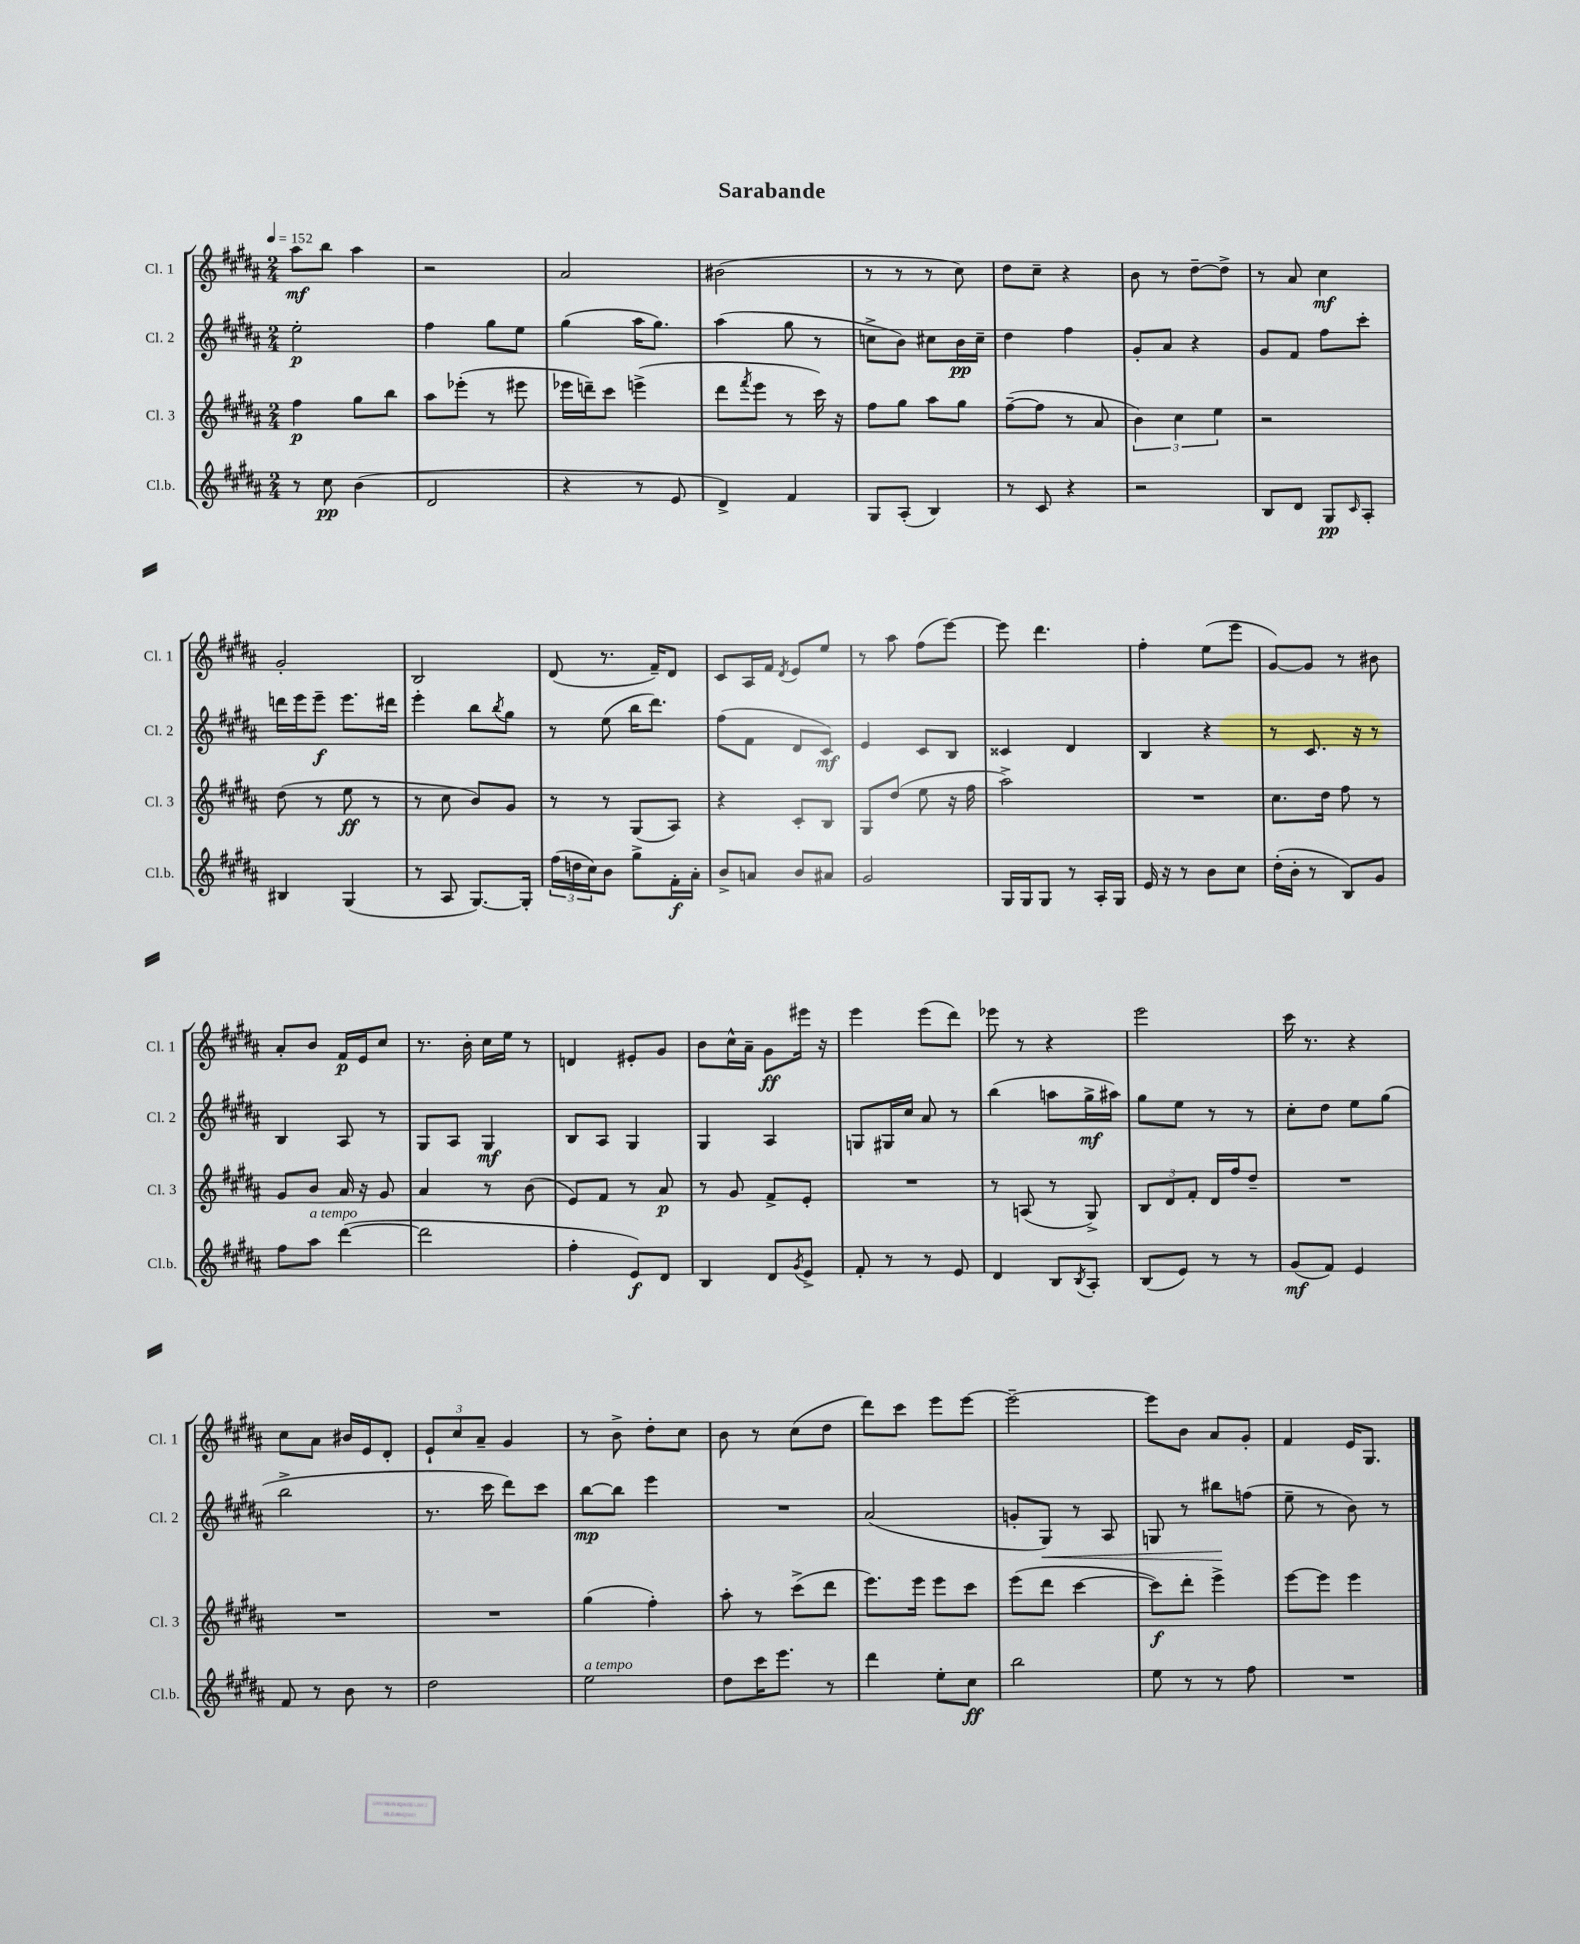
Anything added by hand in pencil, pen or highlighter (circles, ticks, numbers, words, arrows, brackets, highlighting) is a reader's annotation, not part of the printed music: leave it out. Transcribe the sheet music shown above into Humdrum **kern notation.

**kern	**kern	**kern	**kern
*staff4	*staff3	*staff2	*staff1
*clefG2	*clefG2	*clefG2	*clefG2
*k[f#c#g#d#a#]	*k[f#c#g#d#a#]	*k[f#c#g#d#a#]	*k[f#c#g#d#a#]
*M2/4	*M2/4	*M2/4	*M2/4
*MM152	*MM152	*MM152	*MM152
8r	4ff#	2ee'	8aa#
8cc#	.	.	8bb
(4b	8gg#	.	4aa#
.	8bb	.	.
=	=	=	=
2d#	8aa#	4ff#	2r
.	(8eee-'	.	.
.	8r	8gg#	.
.	8eee#	8ee	.
=	=	=	=
4r	16eee-	(4gg#	2a#
.	16ddd~)	.	.
.	8ccc#	.	.
8r	(4eee^	16aa#	.
.	.	8.gg#)	.
8e	.	.	.
=	=	=	=
4d#^)	8ddd#	(4aa#	(2b#
.	8qfff#	.	.
.	8eee	.	.
4f#	8r	8gg#	.
.	16ccc#)	8r	.
.	16r	.	.
=	=	=	=
8G#	8ff#	8cc^	8r
(8A#'	8gg#	8b)	8r
4B)	8aa#	8cc#	8r
.	8gg#	16b	8cc#)
.	.	16cc#~	.
=	=	=	=
8r	([8ff#~	4dd#	8dd#
8c#	8ff#]	.	8cc#~
4r	8r	4ff#	4r
.	8a#	.	.
=	=	=	=
2r	6b)	8g#'	8b
.	.	8a#	8r
.	6cc#	.	.
.	.	4r	[8dd#~
.	6ee	.	.
.	.	.	8dd#^]
=	=	=	=
8B	2r	8g#	8r
8d#	.	8f#	8a#
8G#	.	8ff#	4cc#
16qqc#	.	.	.
8A#'	.	8ccc#'	.
=	=	=	=
4B#	(8dd#	16ddd	2g#'
.	.	16eee	.
.	8r	8eee~	.
(4G#	8ee	8.eee	.
.	8r	.	.
.	.	16ddd#	.
=	=	=	=
8r	8r	4eee'	2B
8A#	8cc#	.	.
[8.G#)	8b)	8bb	.
.	.	8qbb	.
.	8g#	8gg#	.
16G#']	.	.	.
=	=	=	=
(24ff#	8r	8r	(8d#
24dd	.	.	.
24cc#)	.	.	.
8b	8r	(8ee	8.r
8gg#^	(8G#	16bb	.
.	.	8.ddd#)	16f#~)
16f#'	8A#)	.	8d#
16a#'	.	.	.
=	=	=	=
8b^	4r	(8ff#	8c#
8a	.	8f#	16A#
.	.	.	16f#
.	.	.	8qd#
8b	8c#'	8d#	8e
8a#	8B	8c#)	8ee
=	=	=	=
2g#	8G#	4e	8r
.	(8dd#	.	8aa#
.	8ee	8c#	(8ff#
.	16r	8B	[8eee)
.	16ff#	.	.
=	=	=	=
16G#	2aa#^)	4c##	8eee]
16G#	.	.	.
8G#	.	.	4.ddd#
8r	.	4d#	.
16A#'	.	.	.
16G#	.	.	.
=	=	=	=
16e	2r	4B	4ff#'
16r	.	.	.
8r	.	.	.
8b	.	4r	(8ee
8cc#	.	.	8eee
=	=	=	=
(16dd#'	8.cc#	8r	[8g#)
16b'	.	.	.
8r	.	8.c#	8g#]
.	16dd#	.	.
8B)	8ff#	.	8r
.	.	16r	.
8g#	8r	8r	8b#
=	=	=	=
8ff#	8g#	4B	8a#'
8aa#	8b	.	8b
([4ddd#	16a#	8A#	16f#
.	16r	.	16e
.	8g#	8r	8cc#
=	=	=	=
2ddd#]	4a#	8G#	8.r
.	.	8A#	.
.	.	.	16b'
.	8r	4G#	16cc#
.	.	.	16ee
.	(8b	.	8r
=	=	=	=
4ff#'	8e)	8B	4d
.	8f#	8A#	.
8e)	8r	4G#	8e#'
8d#	8a#	.	8g#
=	=	=	=
4B	8r	4G#	8b
.	8g#	.	16cc#^^
.	.	.	16a#~
8d#	8f#^	4A#	8g#
8qg#	.	.	.
8e^	8e'	.	16eee#
.	.	.	16r
=	=	=	=
8f#'	2r	8G	4eee
8r	.	16G#	.
.	.	16cc#	.
8r	.	8a#	(8eee
8e	.	8r	8ddd#)
=	=	=	=
4d#	8r	(4bb	8eee-
.	(8A	.	8r
8B	8r	8aa	4r
8qB	.	.	.
8A#'	8G#^)	16gg#^	.
.	.	16aa#)	.
=	=	=	=
(8B	12B	8gg#	2eee
.	12d#	.	.
8e)	.	8ee	.
.	12f#'	.	.
8r	16d#	8r	.
.	16ff#	.	.
8r	8dd#~	8r	.
=	=	=	=
(8g#	2r	8cc#'	16ccc#
.	.	.	8.r
8f#)	.	8dd#	.
4e	.	8ee	4r
.	.	(8gg#	.
=	=	=	=
8f#	2r	2bb^	8cc#
8r	.	.	8a#
8b	.	.	16b#
.	.	.	16e
8r	.	.	8d#'
=	=	=	=
2dd#	2r	8.r	12e`
.	.	.	12cc#
.	.	.	12a#~
.	.	16ccc#	.
.	.	8ddd#)	4g#
.	.	8ccc#	.
=	=	=	=
2ee	(4gg#	[8bb	8r
.	.	8bb]	8b^
.	4ff#')	4eee	8dd#'
.	.	.	8cc#
=	=	=	=
8dd#	8aa#'	2r	8b
16ccc#	8r	.	8r
8.eee	.	.	.
.	(8ccc#^	.	(8cc#
8r	8ddd#	.	8dd#
=	=	=	=
4ddd#	8.eee)	(2a#	8ddd#)
.	.	.	8ccc#
.	16eee	.	.
8ee'	8eee	.	8eee
8cc#	8ccc#	.	[8eee
=	=	=	=
2bb	(8eee	8g'	2eee~_
.	8ddd#	8G#)	.
.	[4ccc#	8r	.
.	.	8A#	.
=	=	=	=
8ee	8ccc#])	8G	8eee]
8r	8ddd#'	8r	8b
8r	4eee^	8bb#	8a#
8ff#	.	(8ff	8g#'
=	=	=	=
2r	[8eee	8ee~	4f#
.	8eee]	8r	.
.	4eee	8b)	16e
.	.	.	8.G#
.	.	8r	.
==	==	==	==
*-	*-	*-	*-
